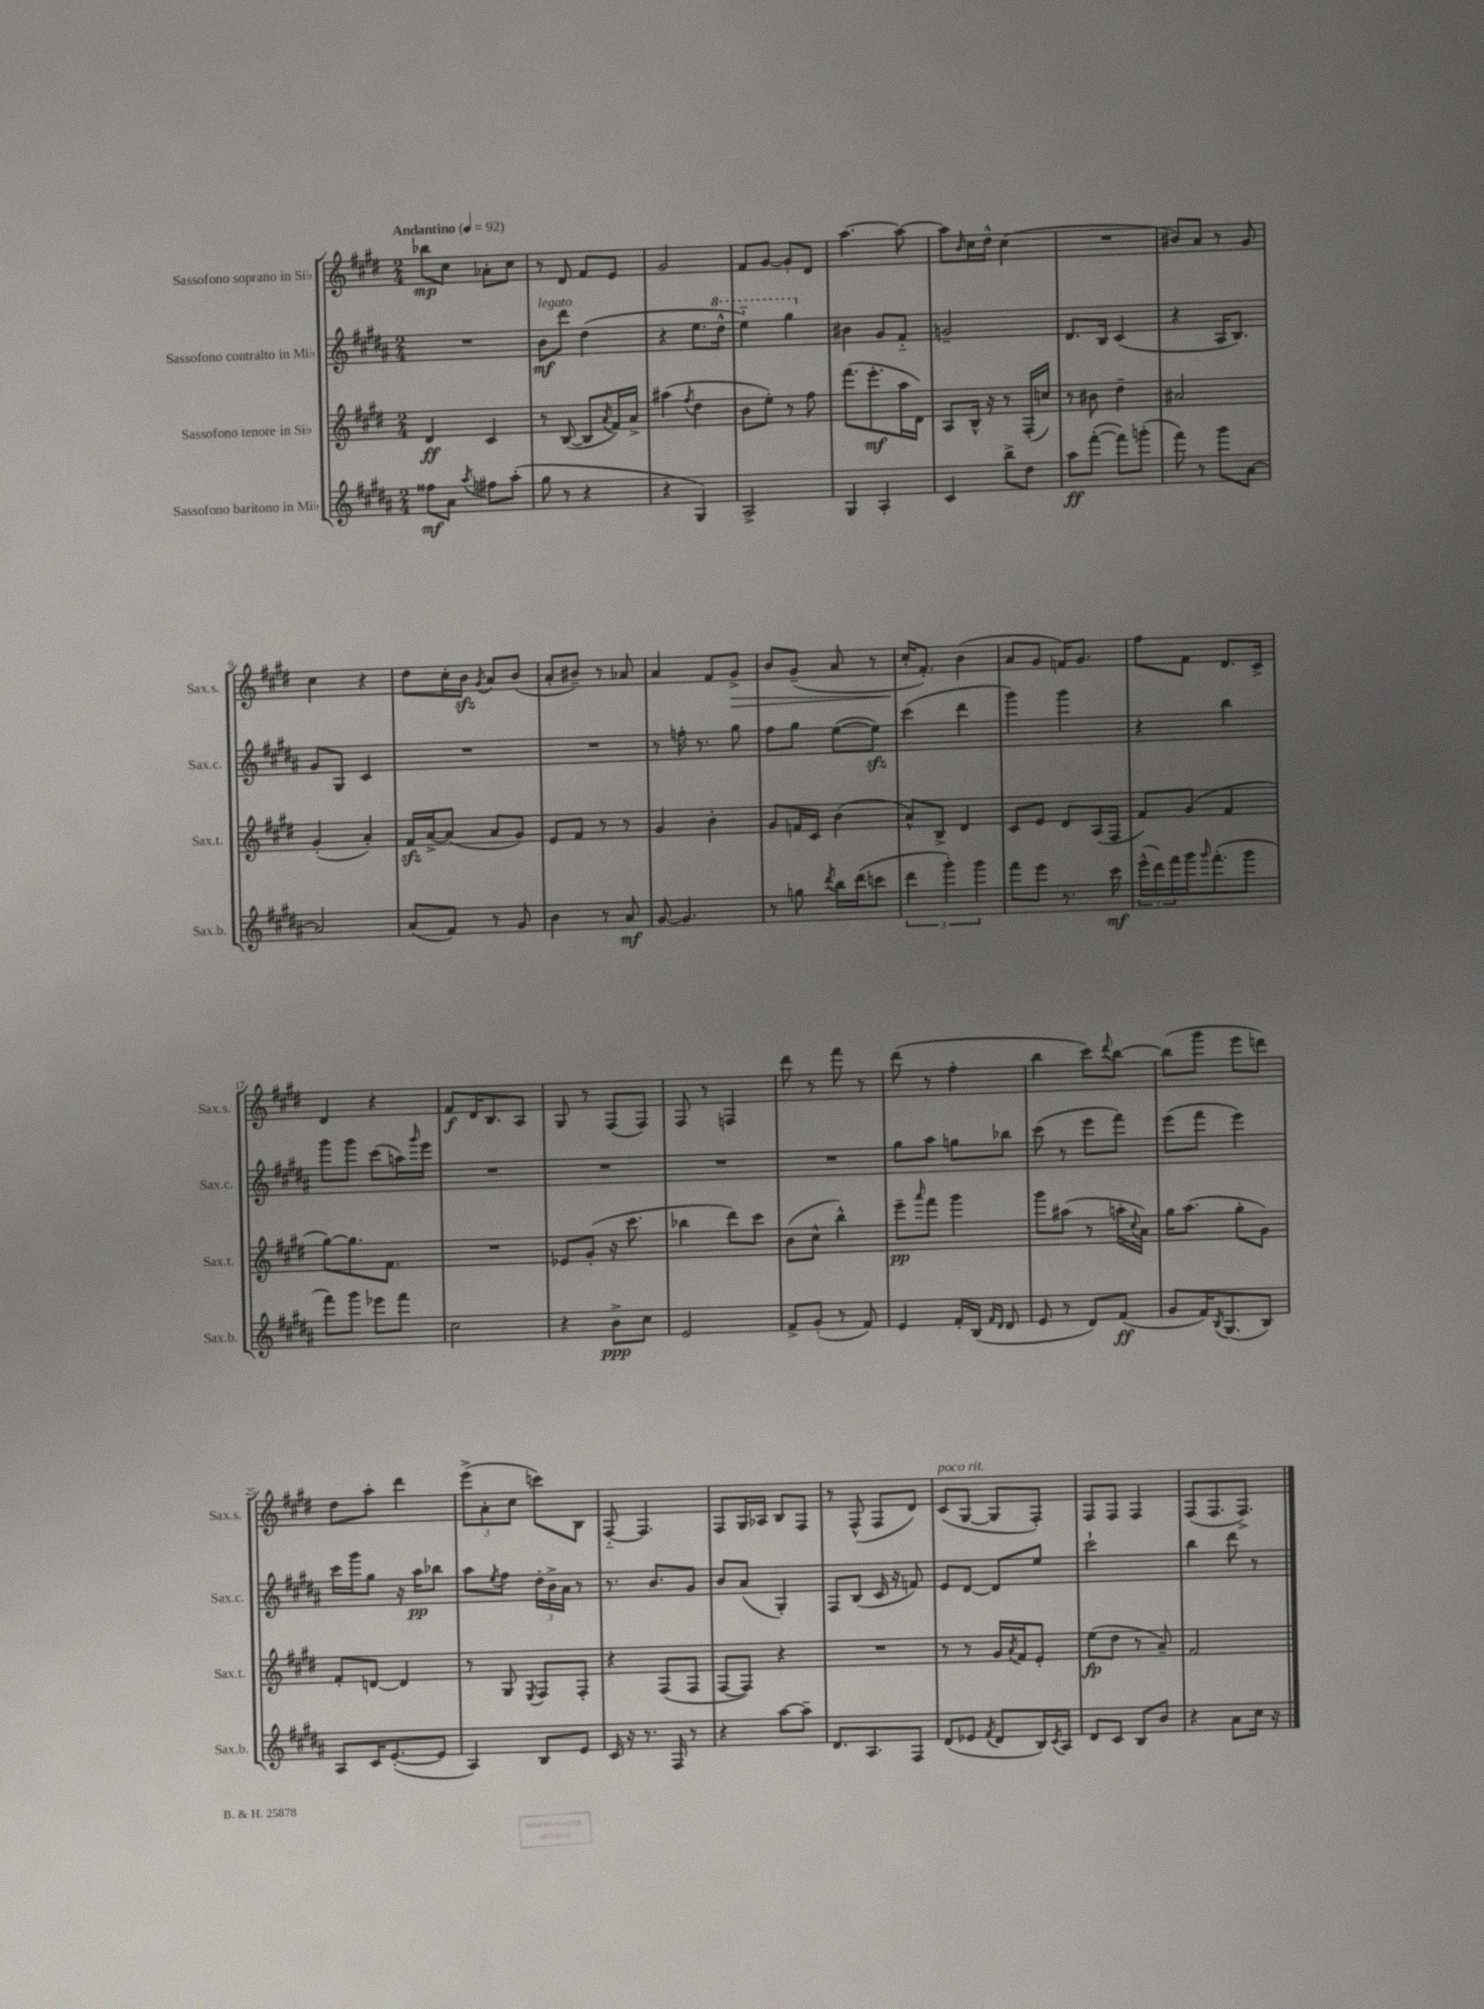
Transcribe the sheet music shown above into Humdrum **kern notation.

**kern	**kern	**kern	**kern
*staff4	*staff3	*staff2	*staff1
*clefG2	*clefG2	*clefG2	*clefG2
*k[f#c#g#d#a#]	*k[f#c#g#d#]	*k[f#c#g#d#a#]	*k[f#c#g#d#]
*M2/4	*M2/4	*M2/4	*M2/4
*MM92	*MM92	*MM92	*MM92
8ff##	4d#	2r	8bb-
8a#	.	.	8cc#
8qaa#	.	.	.
8ff#	4c#	.	8a-'
(8aa#'	.	.	8cc#
=	=	=	=
8gg#	8r	8b	8r
8r	([8B	8ddd#	8d#
4r	8B]	(4dd#	8f#
.	8qa	.	.
.	16f#)	.	8e
.	16a^	.	.
=	=	=	=
4r	(4aa#	4r	2g#
.	8qff#	.	.
4G#)	4dd#	8.ee	.
.	.	16ddd#^^	.
=	=	=	=
2A#^	8b	4eee'~)	8f#
.	8ee')	.	[8g#
.	8r	4ggg#	8g#']
.	8ff#	.	8d#
=	=	=	=
4G#	(8.fff#	4b#	[4.aa
.	8.eee'	.	.
4A#'	.	8g#	.
.	16aa	8f#'~	8aa_
.	16d#)	.	.
=	=	=	=
4c#	8A	2g~	8aa]
.	.	.	16qqb
.	16B^^	.	16cc#
.	16r	.	16dd#^^
8bb^	8r	.	(4cc#
8dd#	(16F#'	.	.
.	16cc)	.	.
=	=	=	=
8aa#	8r	8.d#	2r
([8fff#'	8b#	.	.
.	.	16B	.
8fff#])	4dd#~	(4c#	.
(8ggg'	.	.	.
=	=	=	=
8fff#)	2a#	4r	8b#)
8r	.	.	8a
8ggg#	.	16A#	8r
.	.	8.B)	.
[8a#	.	.	8g#
=	=	=	=
2a#]	(4g#'	8g#	4cc#
.	.	8G#	.
.	4a')	4c#	4r
=	=	=	=
(8a#	16f#	2r	8dd#
.	[16a^	.	.
8f#)	(8a]	.	16cc#'
.	.	.	16b
.	.	.	8qg#
8r	8a	.	8a
8g#	8g#)	.	(8b
=	=	=	=
4b	8e	2r	8a'
.	8f#	.	8b#~)
8r	8r	.	8r
8a#	8r	.	8a-
=	=	=	=
[8g#	4g#	8r	4a
4.g#]	.	16ff'	.
.	.	8.r	.
.	4b'	.	8f#
.	.	8gg#	8g#^
=	=	=	=
8r	8g#	8ff#	8b
8gg	16f	8gg#	(8g#~
.	16c#	.	.
8qddd#	.	.	.
16bb	(4b	([8ee	8a
(16ddd#	.	.	.
8ccc	.	8ee])	8r
=	=	=	=
6ddd#	8a^^)	(4ccc#	16cc#'
.	.	.	8.f#')
.	8B^	.	.
6ggg#')	.	.	.
.	4d#	4ddd#	(4b
6ggg#	.	.	.
=	=	=	=
8fff#	8c#	4ggg#)	8a
8eee	8e	.	8g#
8.r	8d#	4ggg#	16f)
.	.	.	8.g#
.	(16A	.	.
16ccc#	16F#	.	.
=	=	=	=
(24eee^^	8f#)	4r	8ff#
24ddd#)	.	.	.
24fff#	.	.	.
16ggg#	(8g#	.	8f#
16qqggg#	.	.	.
(8.fff#'	.	.	.
.	4f#	4bb	8.d#
8ggg#	.	.	.
.	.	.	16c#^
=	=	=	=
8fff#)	[8gg#)	8ggg#	4d#
8ggg#	8.gg#]	8ggg#	.
8eee-	.	(8ccc#	4r
.	8.f#	.	.
8fff#	.	16aa)	.
.	.	16qqggg#	.
.	.	16eee	.
=	=	=	=
2cc#	2r	2r	8f#
.	.	.	16d#
.	.	.	8.B
.	.	.	8A
=	=	=	=
4r	8e-	2r	8G#
.	(8g#'	.	8r
8b^	16r	.	(8F#
.	8.ccc#	.	.
8cc#	.	.	8F#)
=	=	=	=
2e	4bb-	2r	8F#
.	.	.	8r
.	8ddd#)	.	4F
.	8ccc#	.	.
=	=	=	=
8f#^	(8b	2r	8ddd#
(8g#'	8cc#^^	.	8r
8r	4bb^^)	.	8fff#
8f#)	.	.	8r
=	=	=	=
4e	8eee~	8gg#	(8ddd#
.	16qqaaa	.	.
.	8fff#	8aa#	8r
16f#'	4ggg#	8gg	4ff#'
(16B	.	.	.
16qqf#	.	.	.
16qqd#	.	.	.
8d#	.	8bb-	.
=	=	=	=
8e	8ggg#	(8ccc#	4bb
8r	(8aa#	8r	.
8d#)	8r	8eee	8ccc#)
.	.	.	8qqddd#
(8f#	16aa'	8fff#)	[8bb
.	8qqcc#	.	.
.	16a)	.	.
=	=	=	=
8g#	16gg#	(8eee	(8bb]
.	(8.aa	.	.
16f#)	.	8fff#	8ggg#
8qB	.	.	.
(8.G#	.	.	.
.	8gg#'	4eee)	8eee
8B)	8g#)	.	8ddd)
=	=	=	=
8A#	8f#'	16ccc#	8dd#
.	.	16ggg#	.
16c#	[8d	8gg#	8aa'
([8.e'	.	.	.
.	4d]	16r	4ddd#
.	.	16aa#	.
8e]	.	8bb-	.
=	=	=	=
4A#)	8r	8aa#	(12eee^
.	.	.	12a'
.	.	8qee	.
.	8G#	8ff#	.
.	.	.	12cc#
.	8qE	.	.
8B	8F#	24dd#'	8ccc)
.	.	24b^	.
.	.	24a#	.
8e	8F#'	8r	8B
=	=	=	=
16c#	4r	8.r	[8F#'~
16r	.	.	.
8.r	.	.	4.F#]
.	.	8.b	.
.	(8F#	.	.
16F#	.	.	.
8r	8F#	8g#	.
=	=	=	=
4r	[8F#	8b	8F#
.	8F#])	(8a#	16G#
.	.	.	16A-
[8aa#	4r	4G#')	8B
8aa#~]	.	.	8F#
=	=	=	=
8.d#	2r	8F#	8r
.	.	(8B	(8F#^^
8.A#	.	.	.
.	.	16c#	8F#
.	.	16r	.
8F#	.	8f)	8d#)
=	=	=	=
(8d#	8r	8e	(8c#
8e-	8r	[8d#	[8G#
8qf#	.	.	.
8d#	16g#	8d#]	8G#]
.	8qa	.	.
.	16f#	.	.
16B)	8e'	8ee	8F#')
8qc#	.	.	.
16A#	.	.	.
=	=	=	=
8d#	(8ee	2ccc#`	8F#
8c#	8dd#	.	8F#
8B	8r	.	4F#
8b	8a~)	.	.
=	=	=	=
4r	2f#	4bb	(8F#
.	.	.	8.F#
8a#	.	8ddd#	.
.	.	.	8.F#^)
16cc#	.	8r	.
16r	.	.	.
==	==	==	==
*-	*-	*-	*-
